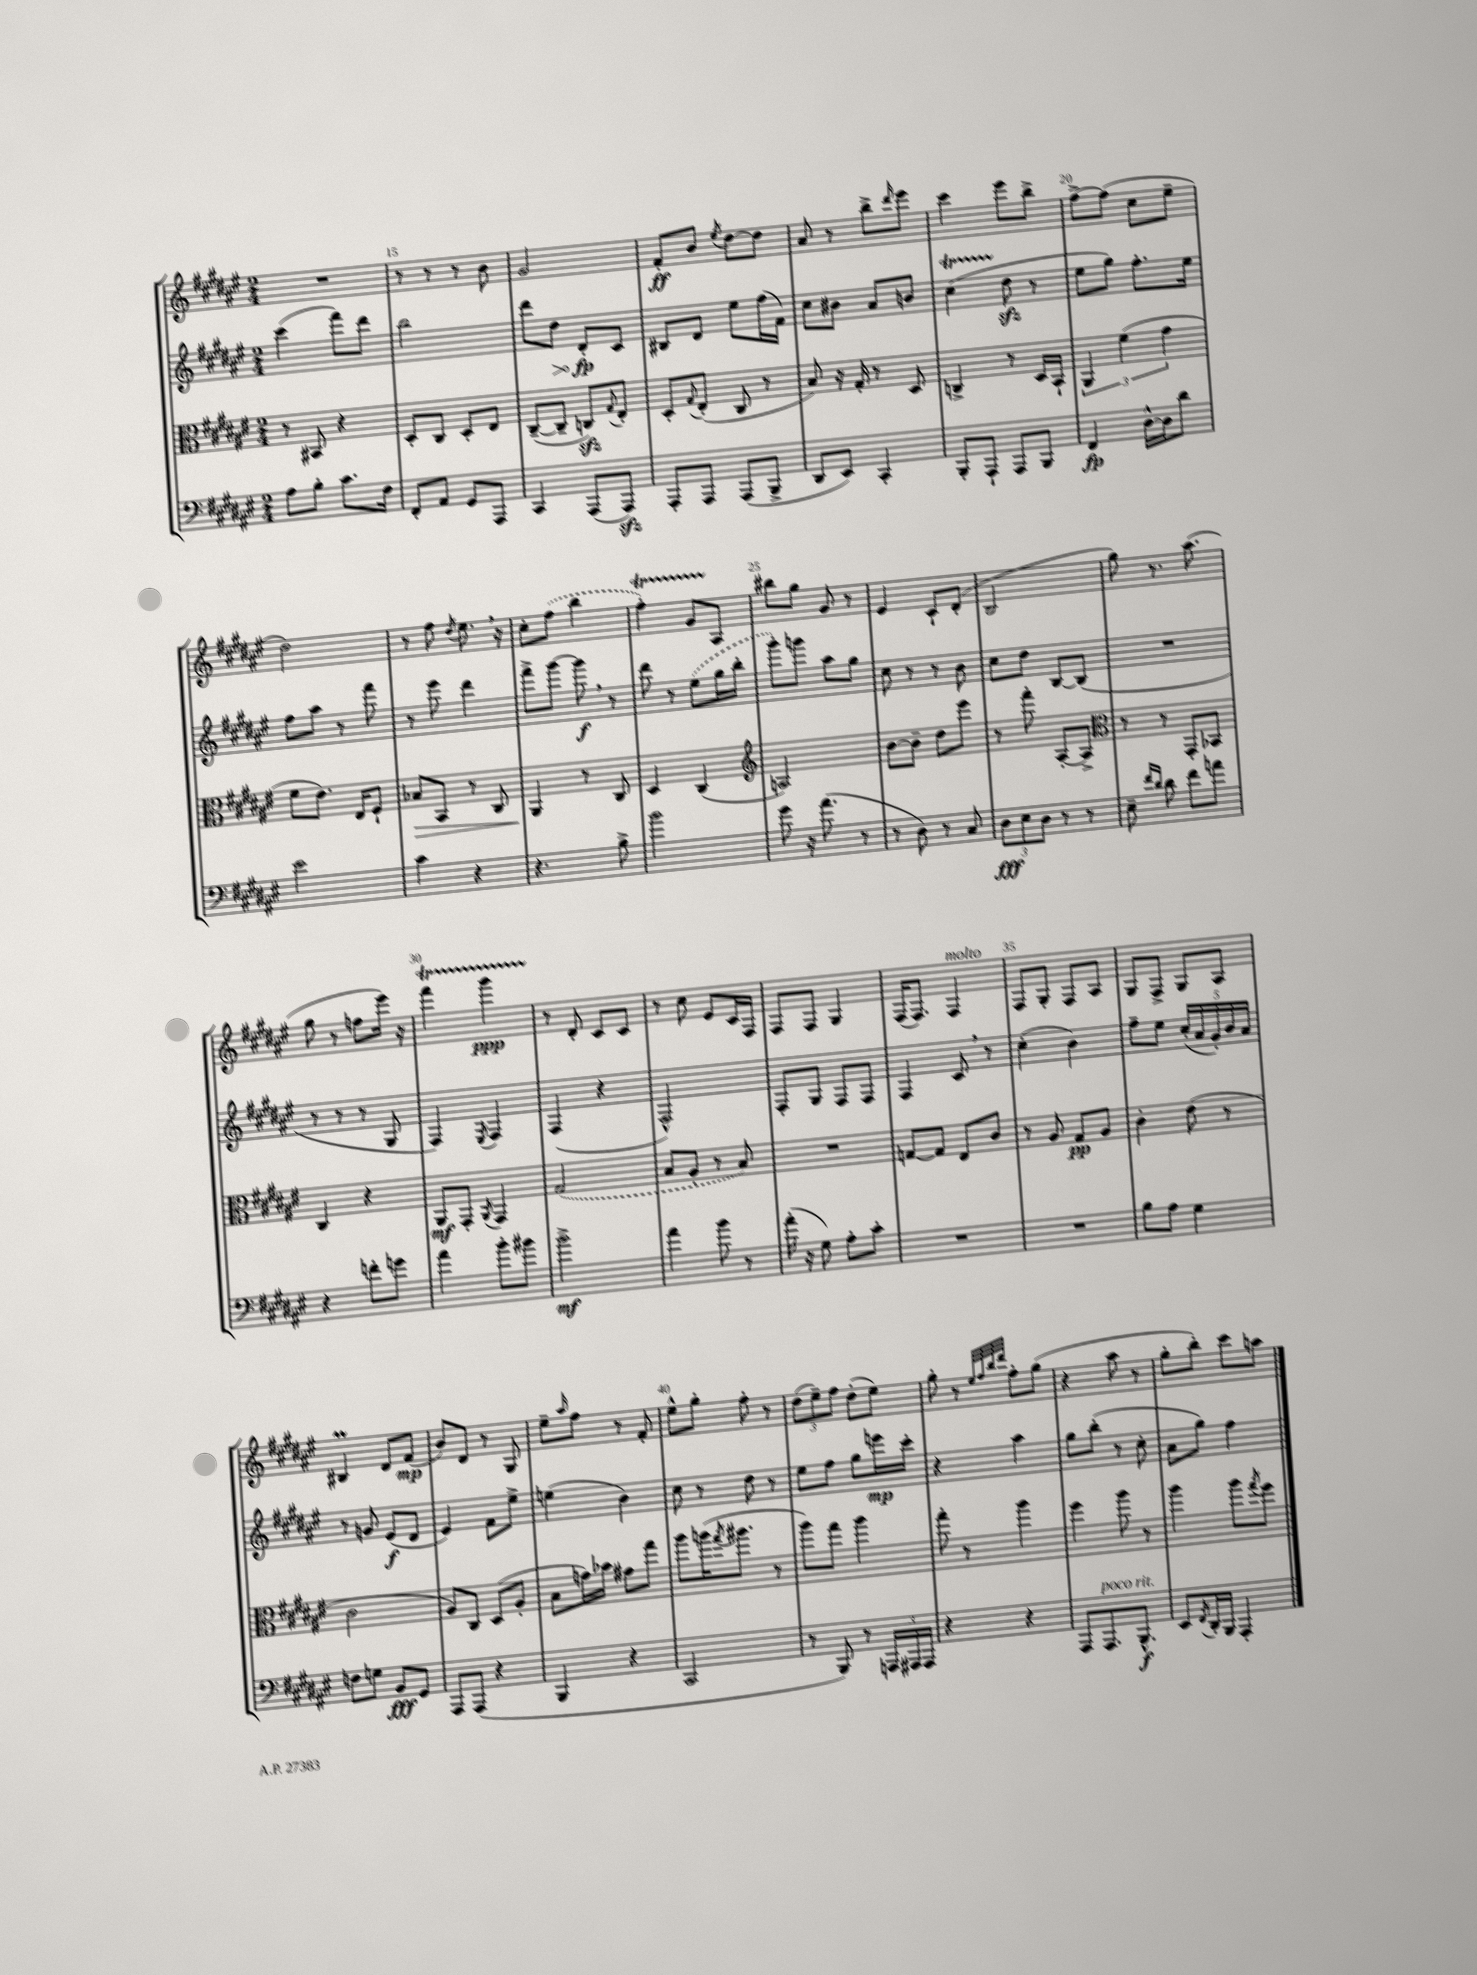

**kern	**kern	**kern	**kern
*staff4	*staff3	*staff2	*staff1
*clefF4	*clefC3	*clefG2	*clefG2
*k[f#c#g#d#a#e#]	*k[f#c#g#d#a#e#]	*k[f#c#g#d#a#e#]	*k[f#c#g#d#a#e#]
*M2/4	*M2/4	*M2/4	*M2/4
8A#\L	8r	(4ccc#\	2r
8B'\J	8BB#/	.	.
8.c#\L	4r	8fff#\L)	.
.	.	8ddd#\J	.
16F#\Jk	.	.	.
=	=	=	=
8FF#'/L	8D#'/L	2bb\	8r
8AA#/J	8C#/J	.	8r
8GG#/L	8D#'/L	.	8r
8AAA#/J	8E#/J	.	8b\
=	=	=	=
4CC#/	([8C#~/L	8ddd#\L	2g#/
.	8C#~/]J	8dd#\J	.
(8AAA#/L	8C/L)	8d#'/L	.
.	8qqG#/	.	.
8AAA#/J)	8E#'/J	8c#/J	.
=	=	=	=
8AAA#'/L	8D#'/L	8B#/L	8f#'/L
.	8qqG#/	.	.
8AAA#/J	(8E#'/J	8d#/J	8b/J
.	.	.	8qee#/
(8AAA#/L	8C#/	8ee#\L	[8dd#\L
8BBB^/J	8r	(16ff#\L	8dd#\]J
.	.	16f#\JJ)	.
=	=	=	=
8DD#/L	8B/)	8cc#\L	8a#/
8EE#/J)	16r	8b#\J	8r
.	16G#'/	.	.
4CC#'/	8r	8a#/L	8bb^\L
.	.	.	16qqddd#/
.	8D#/	8b/J	8eee#\J
=	=	=	=
8BBB'/L	4C^/	(4cc#\	4ccc#\
8AAA#`/J	.	.	.
8AAA#/L	8r	8dd#\	8eee#\L
8BBB/J	16D#/LL	8r	8bb^\J
.	16BB`/JJ	.	.
=	=	=	=
4FF#/	6AA#/	8ee#\L	[8ff#^\L
.	.	8gg#\J)	(8ff#\]J
.	(6f#\	.	.
[16D#^^\LL	.	8.ff#'\L	8cc#\L
16D#\]J	.	.	.
.	6g#\	.	.
8d#\J	.	.	8ee#~\J
.	.	16ee#\Jk	.
=	=	=	=
2e#\	8f#\L	8ff#\L	2dd#\)
.	8.e#\J)	8aa#\J	.
.	.	8r	.
.	16E#/LK	.	.
.	8F#`/J	8fff#\	.
=	=	=	=
4c#\	8B-/L	8r	8r
.	8BB/J	8eee#\	8ff#\
.	.	.	8qdd#/
4r	8r	4ddd#\	8.ee#\
.	8C#/	.	.
.	.	.	16r
=	=	=	=
4.r	4AA#/	8fff#^\L	8cc#'\L
.	.	[8ggg#\J	(8ff#\J
.	8r	8ggg#\]	4bb\
8B^\	8C#/	8r	.
=	=	=	=
2b\	4D#/	8ddd#\	4ff#'\)
.	.	8r	.
.	(4C#/	(8ee#\L	8g#/L
.	.	16gg#\L	8A#/J
.	.	16bb'\JJ	.
=	=	=	=
*	*clefG2	*	*
8g#\	2A/)	8ggg#'\L)	8bb#\L
16r	.	8ggg\J	8gg#\J
(8.a#\	.	.	.
.	.	8aa#\L	8g#/
8r	.	8gg#\J	8r
=	=	=	=
8r	[8b\L	8cc#\	4e#/
8D#\)	8b~\]J	8r	.
8r	8dd#\L	8r	8c#`/L
8C#/	8eee#\J	8b\	(8d#'/J
=	=	=	=
12D#\L	8r	8cc#\L	2B/
12E#\	.	.	.
.	8fff#'\	8dd#\J	.
12D#\J	.	.	.
8r	[8A#'/L	[8B/L	.
8r	8A#^/]J	(8B/]J	.
=	=	=	=
*	*clefC3	*	*
8E#~\	8r	2r	8gg#\)
16qqf#/LL	.	.	.
16qqd#/JJ	.	.	.
8d#\	8r	.	8.r
8f#\L	8GG#'/L	.	.
.	.	.	(8.aa#\
8a\J	8BB-/J	.	.
=	=	=	=
4r	4C#/	8r	8gg#\
.	.	8r	8r
8f'\L	4r	8r	8ff\L
8g\J	.	8G#/	16eee#\Jk)
.	.	.	16r
=	=	=	=
4a#\	8AA#/L	4F#/)	4fff#\
.	8GG#'/J	.	.
.	8qAA#/	8qE#/	.
8b'\L	4GG#/	4F#/	4ggg#\
8b#\J	.	.	.
=	=	=	=
2b^\	(2G#/	(4F#/	8r
.	.	.	8d#'/
.	.	4r	8c#/L
.	.	.	8c#/J
=	=	=	=
4a#\	8B/L	2F#^^/)	8r
.	8A#'/J	.	8cc#\
8b\	8r	.	8e#/L
8r	8B/)	.	16c#/L
.	.	.	16F#/JJ
=	=	=	=
(16a#'\	2r	8F#'/L	8F#/L
16r	.	.	.
8G#\)	.	8G#/J	8F#/J
8A#'\L	.	8F#/L	4G#/
8c#'\J	.	8F#/J	.
=	=	=	=
2r	[8G/L	4F#/	(16F#/LK
.	.	.	8.F#/J)
.	8G/]J	.	.
.	8E#/L	8c#/	4F#/
.	8c#/J	8r	.
=	=	=	=
2r	8r	(4cc#'\	8F#/L
.	8A#/	.	8G#'/J
.	8G#/L	4b\)	8F#/L
.	8A#/J	.	8A#/J
=	=	=	=
8B\L	4c#'\	8ff#~\L	8G#/L
8A#\J	.	8ee#\J	8F#^/J
4G#\	(8e#\	(20cc#'/LL	8G#/L
.	.	20a#/	.
.	.	20g#'/)	.
.	8r	.	8A#/J
.	.	20b/	.
.	.	20a#/JJ	.
=	=	=	=
8F\L	2c#\	8r	4B#/
8G\J	.	8g/	.
8BB/L	.	(8e#/L	8d#/L
8GG#/J	.	8d#/J	(8f#/J
=	=	=	=
8AAA#/L	8A#/L)	4e#/)	8b/L)
(8AAA#/J	8C#/J	.	8d#/J
4r	(8D#/L	8f#\L	8r
.	8A#'/J	8ee#^\J	8G#/
=	=	=	=
4BBB/	8B\L	(4ee\	8ee#~\L
.	.	.	16qqaa#/
.	16g\L)	.	8ff#\J
.	16b-\JJ	.	.
4r	8g#\L	4b\)	8r
.	8gg#\J	.	8f#'/
=	=	=	=
2CC#/	8aa#\L	8cc#\	8ee#^^\L
.	(16aa\K	8r	8gg#'\J
.	8qgg#/	.	.
.	8.aa#\J	.	.
.	.	8dd#\	8ff#'\
.	8r	8r	8r
=	=	=	=
8r	8aa#\L)	8ee#\L	(12dd#\L
.	.	.	12ee#~\)
8BBB/)	8gg#\J	8ff#\J	.
.	.	.	12ff#\J
8r	4aa#\	8gg#\L	(8dd#'\L
24AAA/LL	.	16eee\L	8ee#\J)
24AAA#/	.	.	.
.	.	16ccc#'\JJ	.
24AAA#/JJ	.	.	.
=	=	=	=
4r	8gg#'\	4r	8gg#'\
.	8r	.	8r
.	.	.	32qqee#/LLL
.	.	.	32qqff#/
.	.	.	32qqbb/
.	.	.	32qqddd#/JJJ
4r	4aa#\	4aa#\	8ff#'\L
.	.	.	(8gg#\J
=	=	=	=
8AAA#/L	4ff#\	8gg#\L	4r
8.AAA#/	.	(8bb'\J	.
.	8aa#\	8r	8aa#\
8.BBB^^/J	.	.	.
.	8r	8cc#'\	8r
=	=	=	=
8EE#/L	4aa#\	8a#\L	8gg#'\L
8qFF#/	.	.	.
16DD#'/L	.	8gg#\J)	8bb'\J)
16BBB/JJ	.	.	.
4AAA#'/	8aa#\L	4ff#\	8ccc#\L
.	8qgg#/	.	.
.	8ff#\J	.	8aa\J
==	==	==	==
*-	*-	*-	*-
